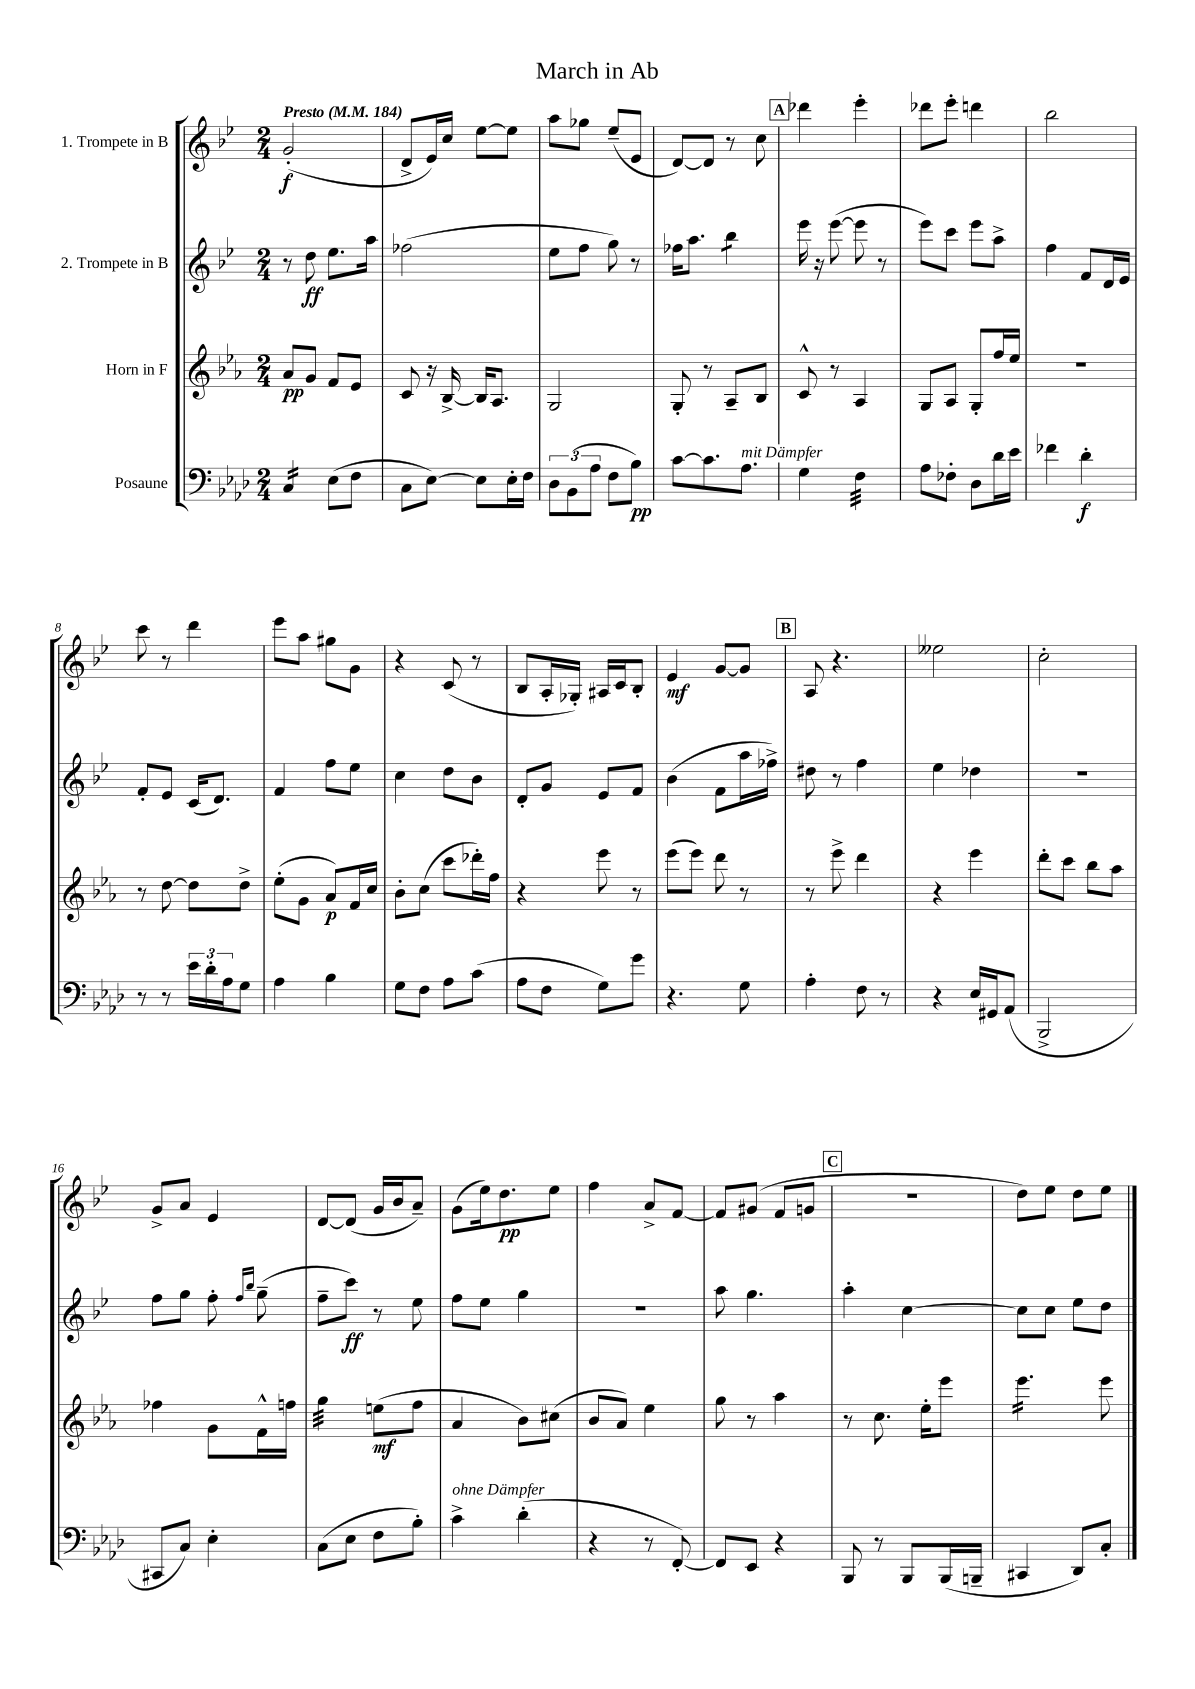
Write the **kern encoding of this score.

**kern	**kern	**kern	**kern
*staff4	*staff3	*staff2	*staff1
*clefF4	*clefG2	*clefG2	*clefG2
*k[b-e-a-d-]	*k[b-e-a-]	*k[b-e-]	*k[b-e-]
*M2/4	*M2/4	*M2/4	*M2/4
*MM184	*MM184	*MM184	*MM184
4C	8a-	8r	(2g'
.	8g	8dd	.
(8E-	8f	8.ee-	.
8F	8e-	.	.
.	.	16aa	.
=	=	=	=
8C	8c	(2ff-	8d^
[8E-)	16r	.	16e-)
.	[16B-^	.	16cc
8E-]	16B-]	.	[8ee-
.	8.A-	.	.
16E-'	.	.	8ee-]
16F	.	.	.
=	=	=	=
12D-	2G	8ee-	8aa
(12BB-	.	.	.
.	.	8ff	8gg-
12A-	.	.	.
8F	.	8gg)	(8ee-~
8B-)	.	8r	8e-
=	=	=	=
[8c	8G'	16ff-	[8d)
.	.	8.aa	.
8.c]	8r	.	8d]
.	8A-~	4bb-	8r
8.A-	.	.	.
.	8B-	.	8cc
=	=	=	=
4G	8c^^	16eee-	4ddd-
.	.	16r	.
.	8r	([8eee-	.
4F	4A-	8eee-]	4eee-'
.	.	8r	.
=	=	=	=
8A-	8G	8eee-)	8ddd-
8F-'	8A-	8ccc	8eee-'
8D-	8G'	8eee-	4ddd
16d-	16ff	8aa^	.
16e-	16ee-	.	.
=	=	=	=
4f-	2r	4ff	2bb-
4d-'	.	8f	.
.	.	16d	.
.	.	16e-	.
=	=	=	=
8r	8r	8f'	8ccc
8r	[8dd	8e-	8r
24e-	8dd]	(16c	4ddd
24d-'	.	.	.
.	.	8.d)	.
24A-	.	.	.
8G	8dd^	.	.
=	=	=	=
4A-	(8ee-'	4f	8eee-
.	8g	.	8aa
4B-	8a-)	8ff	8gg#
.	16f	8ee-	8g
.	16cc	.	.
=	=	=	=
8G	8b-'	4cc	4r
8F	(8cc	.	.
8A-	8ccc	8dd	(8c
(8c	16ddd-')	8b-	8r
.	16ff	.	.
=	=	=	=
8A-	4r	8d'	8B-
8F	.	8g	16A'
.	.	.	16G-')
8G)	8eee-	8e-	16A#
.	.	.	16c
8g	8r	8f	8B-'
=	=	=	=
4.r	(8eee-	(4b-	4e-
.	8eee-)	.	.
.	8ddd	8f	[8g
8G	8r	16aa	8g]
.	.	16ff-^)	.
=	=	=	=
4A-'	8r	8dd#	8A
.	8eee-^	8r	4.r
8F	4ddd	4ff	.
8r	.	.	.
=	=	=	=
4r	4r	4ee-	2ee--
16E-	4eee-	4dd-	.
16GG#	.	.	.
(8AA-	.	.	.
=	=	=	=
2BBB-^	8ddd'	2r	2cc'
.	8ccc	.	.
.	8bb-	.	.
.	8aa-	.	.
=	=	=	=
8CC#	4ff-	8ff	8g^
8C)	.	8gg	8a
4E-'	8g	8ff'	4e-
.	.	16qqff	.
.	.	16qqbb-	.
.	16f^^	(8gg~	.
.	16ff	.	.
=	=	=	=
(8C	4gg	8ff~	[8d
8E-	.	8ccc)	(8d]
8F	(8ee	8r	16g
.	.	.	16b-
8B-')	8ff	8ee-	8a~)
=	=	=	=
4c^	4a-	8ff	(8g
.	.	8ee-	16ee-)
.	.	.	8.dd
(4d-'	8b-)	4gg	.
.	(8cc#	.	8ee-
=	=	=	=
4r	8b-	2r	4ff
.	8a-)	.	.
8r	4ee-	.	8a^
[8FF')	.	.	[8f
=	=	=	=
8FF]	8gg	8aa	8f]
8EE-	8r	4.gg	(8g#
4r	4aa-	.	8f
.	.	.	8g
=	=	=	=
8BBB-	8r	4aa'	2r
8r	8.cc	.	.
8BBB-	.	[4cc	.
.	16ee-'	.	.
(16BBB-	8eee-	.	.
16BBB~	.	.	.
=	=	=	=
4CC#	4.eee-	8cc]	8dd)
.	.	8cc	8ee-
8DD-)	.	8ee-	8dd
8C'	8eee-	8dd	8ee-
==	==	==	==
*-	*-	*-	*-
